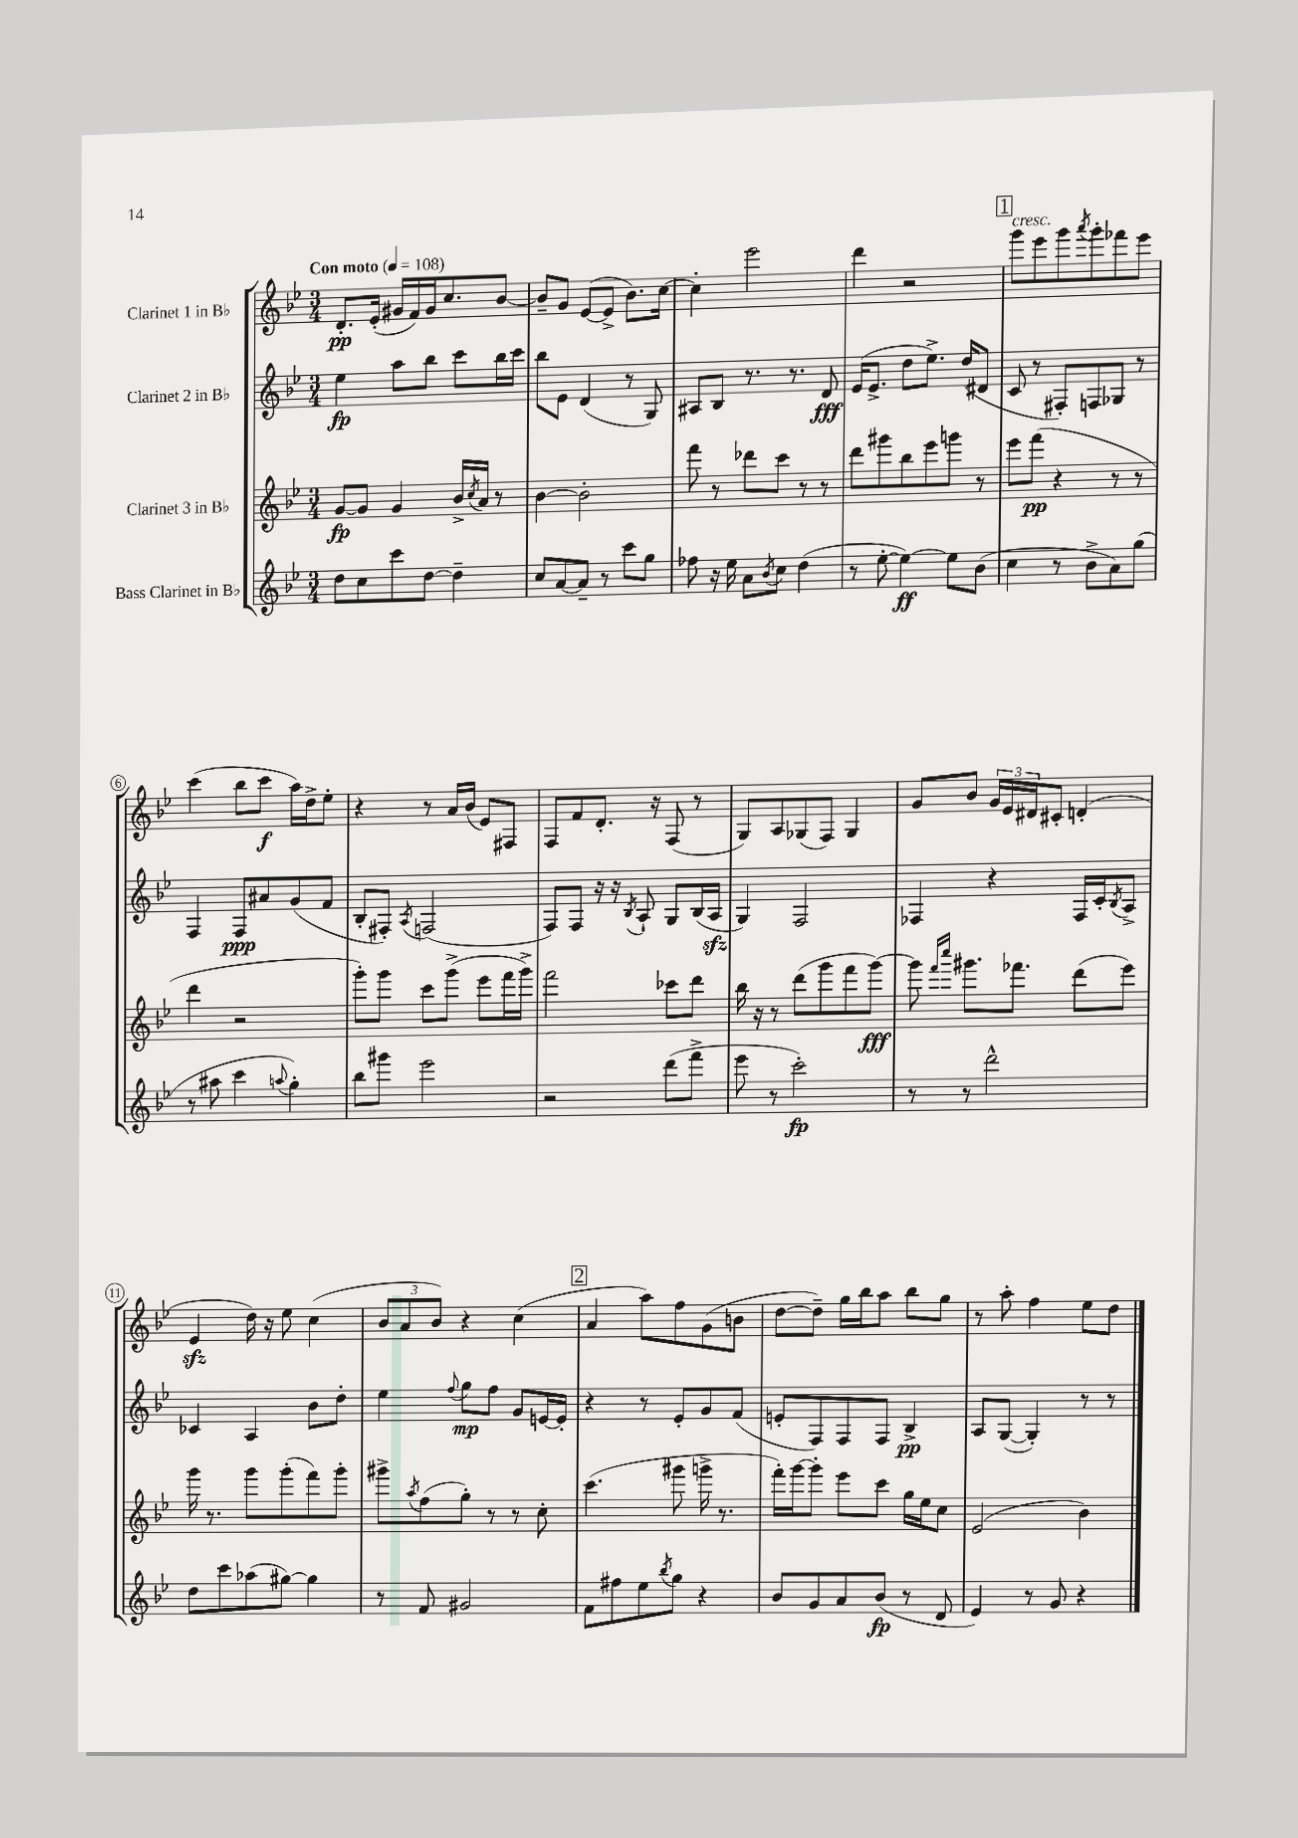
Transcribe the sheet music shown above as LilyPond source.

<<
\new StaffGroup <<
\new Staff = "s0" \with { instrumentName = "Clarinet 1 in Bb" } {
    \clef treble \key bes \major \numericTimeSignature \time 3/4 \tempo "Con moto" 4 = 108
    d'8.-.\pp ees'16-.( gis'16 f'16) gis'16 c''8. bes'8~ |
    bes'8-- g'8 ees'8~( ees'8-> bes'8.) c''16~ |
    c''4-. ees'''2 |
    d'''4 r2 |
    \mark \markup { \box "1" } g'''8^\markup { \italic "cresc." } ees'''8 g'''8 \acciaccatura { a'''8 } g'''8-. fes'''8 ees'''8 |
    c'''4( bes''8 c'''8\f a''16) d''16-> ees''8-. |
    r4 r8 a'16 bes'16( ees'8) fis8 |
    f8 f'8 d'8.-. r16 f8( r8 |
    g8) a8 ges8( f8) ges4 |
    g'8 bes'8 \tuplet 3/2 { g'16 ees'16 dis'16 } cis'8-. d'4-.( |
    ees'4\sfz d''16) r16 ees''8 c''4( |
    \tuplet 3/2 { bes'8 a'8 bes'8) } r4 c''4( |
    \mark \markup { \box "2" } a'4 a''8) f''8 g'8( b'8 |
    d''8~ d''8--) g''16 bes''16 a''8 bes''8 g''8 |
    r8 a''8-. f''4 ees''8 d''8 \bar "|." |
}
\new Staff = "s1" \with { instrumentName = "Clarinet 2 in Bb" } {
    \clef treble \key bes \major \numericTimeSignature \time 3/4
    ees''4\fp a''8 bes''8 c'''8 bes''16 c'''16 |
    bes''8 ees'8 d'4( r8 g8) |
    ais8 bes8 r8. r8. d'8\fff |
    ees'16( ees'8.-> d''8 ees''8.->) d''16( dis'8 |
    \mark \markup { \box "1" } c'8 r8 fis8-.) f8 ges8 r8 |
    f4 f8\ppp ais'8 g'8( f'8 |
    bes8-. fis8-.) \acciaccatura { a8 } f2( |
    f8) f8 r16 r16 \acciaccatura { bes8 } a8-! g8 bes16( a16\sfz |
    g4) f2 |
    fes4 r4 fes16 c'16-. \acciaccatura { bes8 } a8-> |
    ces'4 a4 bes'8 d''8-. |
    ees''4 \appoggiatura { f''8 } g''8\mp f''8 g'8 e'16~ e'16-. |
    \mark \markup { \box "2" } r4 r8 ees'8-. g'8 f'8( |
    e'8-. f8) f8 f8 bes4->\pp |
    a8 g8~( g4-.) r8 r8 \bar "|." |
}
\new Staff = "s2" \with { instrumentName = "Clarinet 3 in Bb" } {
    \clef treble \key bes \major \numericTimeSignature \time 3/4
    g'8~\fp g'8 g'4 bes'16-> \acciaccatura { c''8 } a'16 r8 |
    bes'4~ bes'2-. |
    f'''8 r8 des'''8 c'''8 r8 r8 |
    d'''8 gis'''8 bes''8 ees'''8 g'''8 r8 |
    \mark \markup { \box "1" } ees'''8 f'''8\pp( r4 r8 r8 |
    d'''4 r2 |
    g'''8-.) g'''8 c'''8 g'''8->( ees'''8 f'''16 g'''16->) |
    f'''2 ces'''8 d'''8 |
    bes''16 r16 r8 d'''8( g'''8 f'''8 g'''8~\fff) |
    g'''8 \grace { f'''16 c''''16 } gis'''8. fes'''8. d'''8( ees'''8) |
    g'''16 r8. g'''8 g'''8-.( f'''8) g'''8-. |
    gis'''8-> \acciaccatura { a''8 } f''8( g''8-.) r8 r8 c''8-. |
    \mark \markup { \box "2" } c'''4.( gis'''8 g'''16-> r8. |
    f'''16-.) g'''16~ g'''8-. ees'''8 c'''8 g''16 ees''16 c''8 |
    ees'2( bes'4) \bar "|." |
}
\new Staff = "s3" \with { instrumentName = "Bass Clarinet in Bb" } {
    \clef treble \key bes \major \numericTimeSignature \time 3/4
    d''8 c''8 c'''8 d''8~ d''4-- |
    c''8 a'8~ a'8-- r8 c'''8 g''8 |
    fes''8 r16 ees''16 a'8 \acciaccatura { bes'8 } c''8 d''4( |
    r8 ees''8~-. ees''4~\ff) ees''8 bes'8( |
    \mark \markup { \box "1" } c''4 r8 bes'8-> a'8) g''8( |
    r8 ais''8 c'''4 \appoggiatura { a''8 } g''4-.) |
    bes''8 gis'''8 ees'''2 |
    r2 d'''8( f'''8-> |
    ees'''8 r8 c'''2-.\fp) |
    r8 r8 d'''2-^ |
    d''8 c'''8 aes''8( gis''8~) gis''4 |
    r8 f'8 gis'2 |
    \mark \markup { \box "2" } f'8 fis''8 ees''8 \acciaccatura { bes''8 } g''8 r4 |
    bes'8 g'8 a'8 bes'8\fp( r8 d'8 |
    ees'4) r8 g'8 r4 \bar "|." |
}
>>
>>
\layout { \context { \Score \override BarNumber.stencil = #(make-stencil-circler 0.1 0.3 ly:text-interface::print) } }
